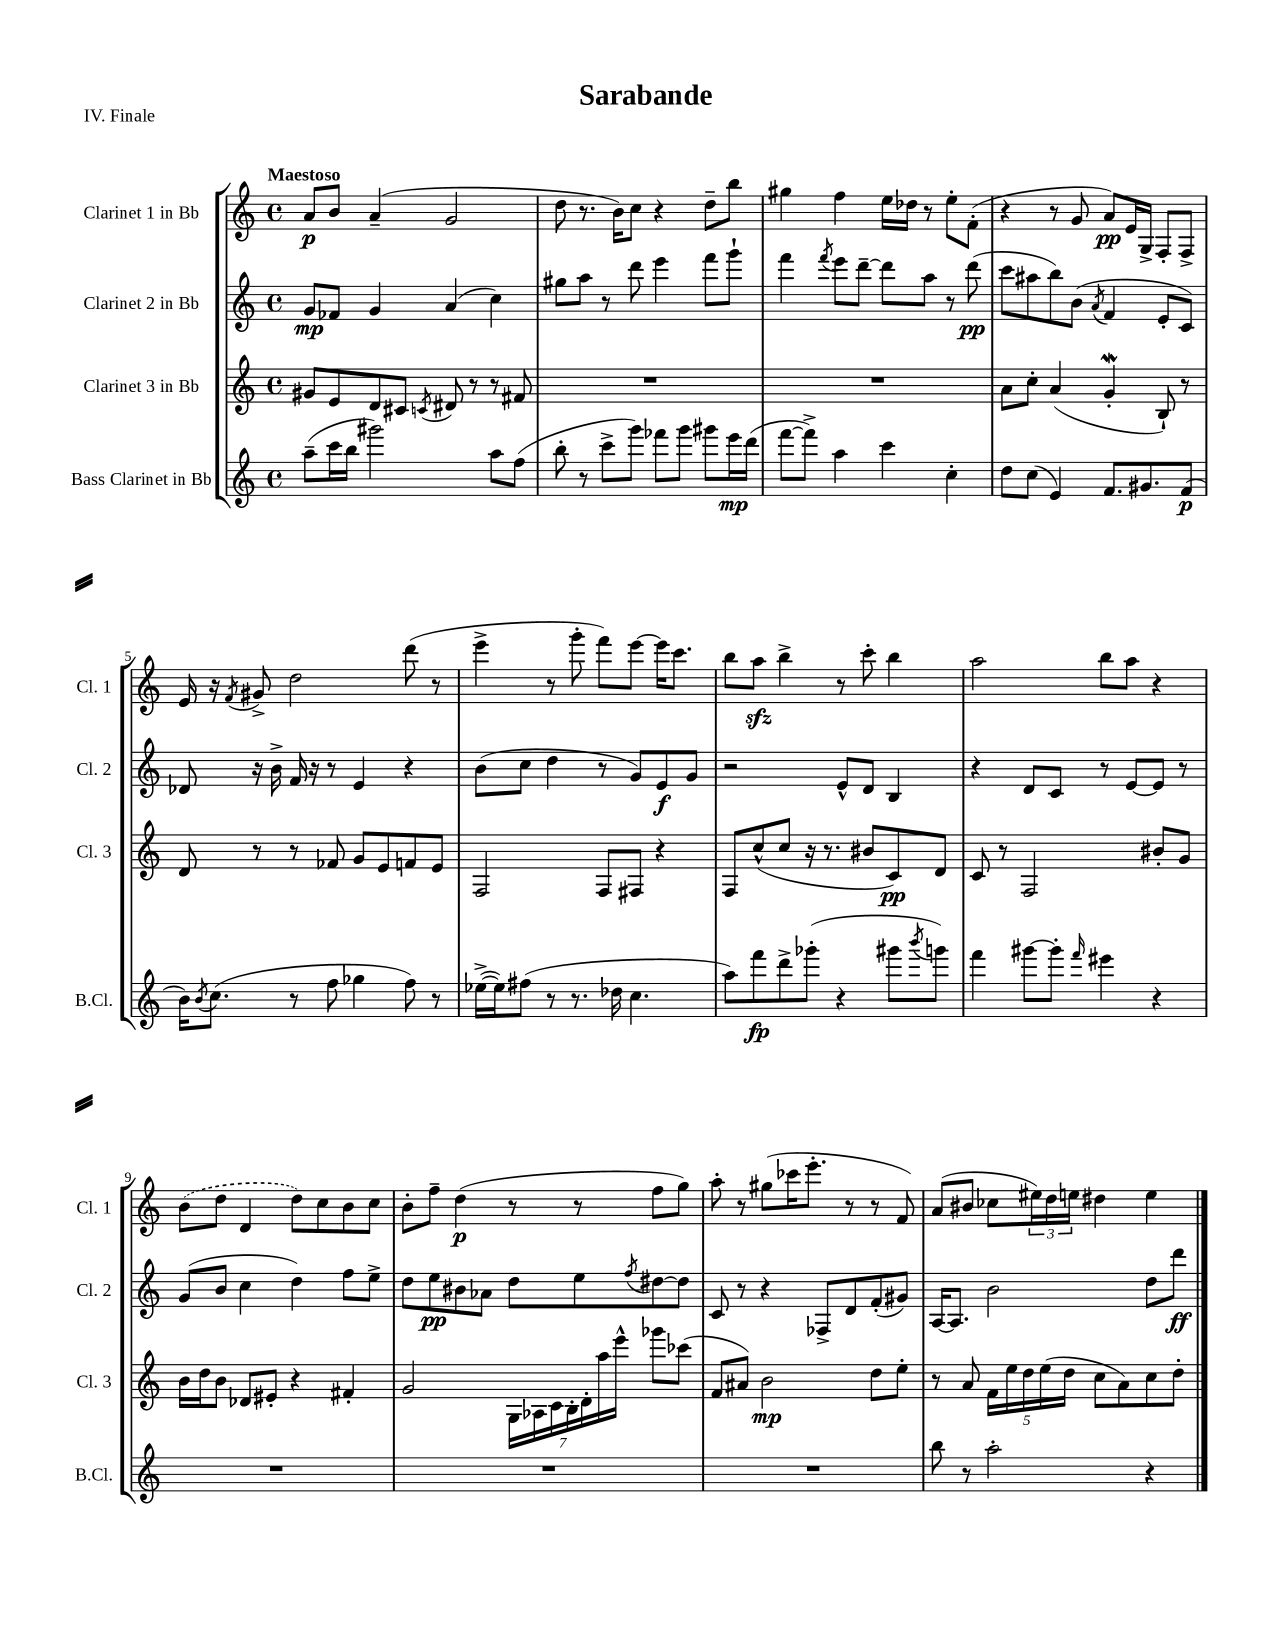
\header { title = "Sarabande" piece = "IV. Finale" }
<<
\new StaffGroup <<
\new Staff = "s0" \with { instrumentName = "Clarinet 1 in Bb" shortInstrumentName = "Cl. 1" } {
    \clef treble \key c \major \defaultTimeSignature \time 4/4 \tempo "Maestoso"
    a'8\p b'8 a'4--( g'2 |
    d''8 r8. b'16) c''8 r4 d''8-- b''8 |
    gis''4 f''4 e''16 des''16 r8 e''8-. f'8-.( |
    r4 r8 g'8 a'8\pp) e'16 g16-> f8-. f8-> |
    e'16 r16 \acciaccatura { f'8 } gis'8-> d''2 d'''8( r8 |
    e'''4-> r8 g'''8-. f'''8) e'''8~ e'''16 c'''8. |
    b''8 a''8\sfz b''4-> r8 c'''8-. b''4 |
    a''2 b''8 a''8 r4 |
    \once \slurDashed b'8( d''8 d'4 d''8) c''8 b'8 c''8 |
    b'8-. f''8-- d''4\p( r8 r8 f''8 g''8) |
    a''8-. r8 gis''8( ces'''16 e'''8.-. r8 r8 f'8) |
    a'8( bis'8 ces''8 \tuplet 3/2 { eis''16) d''16 e''16 } dis''4 e''4 \bar "|." |
}
\new Staff = "s1" \with { instrumentName = "Clarinet 2 in Bb" shortInstrumentName = "Cl. 2" } {
    \clef treble \key c \major \defaultTimeSignature \time 4/4
    g'8\mp fes'8 g'4 a'4( c''4) |
    gis''8 a''8 r8 d'''8 e'''4 f'''8 g'''8-! |
    f'''4 \acciaccatura { f'''8 } e'''8 d'''8~-- d'''8 a''8 r8 d'''8\pp( |
    c'''8 ais''8 b''8) b'8( \acciaccatura { a'8 } f'4 e'8-. c'8) |
    des'8 r16 b'16-> f'16 r16 r8 e'4 r4 |
    b'8( c''8 d''4 r8 g'8) e'8\f g'8 |
    r2 e'8-^ d'8 b4 |
    r4 d'8 c'8 r8 e'8~ e'8 r8 |
    g'8( b'8 c''4 d''4) f''8 e''8-> |
    d''8 e''8\pp bis'8 aes'8 d''8 e''8 \acciaccatura { f''8 } dis''8~ dis''8 |
    c'8 r8 r4 fes8-> d'8 f'8-.( gis'8) |
    a16~ a8. b'2 d''8 d'''8\ff \bar "|." |
}
\new Staff = "s2" \with { instrumentName = "Clarinet 3 in Bb" shortInstrumentName = "Cl. 3" } {
    \clef treble \key c \major \defaultTimeSignature \time 4/4
    gis'8 e'8 d'8 cis'8 \acciaccatura { c'8 } dis'8 r8 r8 fis'8 |
    R1 |
    R1 |
    a'8 c''8-. a'4( g'4-.\mordent b8-!) r8 |
    d'8 r8 r8 fes'8 g'8 e'8 f'8 e'8 |
    f2 f8 fis8 r4 |
    f8 c''8-^( c''8 r16 r8. bis'8 c'8\pp) d'8 |
    c'8 r8 f2 bis'8-. g'8 |
    b'16 d''16 b'8 des'8 eis'8-. r4 fis'4-. |
    g'2 \tuplet 7/4 { g16 aes16 c'16 b16-. d'16-. a''16 e'''16-^ } ges'''8 ces'''8( |
    f'8 ais'8) b'2\mp d''8 e''8-. |
    r8 a'8 \tuplet 5/4 { f'16 e''16 d''16 e''16( d''16 } c''8 a'8) c''8 d''8-. \bar "|." |
}
\new Staff = "s3" \with { instrumentName = "Bass Clarinet in Bb" shortInstrumentName = "B.Cl." } {
    \clef treble \key c \major \defaultTimeSignature \time 4/4
    a''8--( c'''16 b''16 gis'''2) a''8 f''8( |
    b''8-. r8 c'''8-> g'''8) fes'''8 g'''8 gis'''8 e'''16\mp d'''16( |
    f'''8~ f'''8->) a''4 c'''4 c''4-. |
    d''8 c''8( e'4) f'8. gis'8. f'8\p( |
    b'16) \acciaccatura { b'8 } c''8.( r8 f''8 ges''4 f''8) r8 |
    ees''16~->( ees''16) fis''8( r8 r8. des''16 c''4. |
    a''8) f'''8\fp d'''8-> ges'''8-.( r4 gis'''8 \acciaccatura { b'''8 } g'''8) |
    f'''4 gis'''8~ gis'''8-. \grace { f'''16 } eis'''4 r4 |
    R1 |
    R1 |
    R1 |
    b''8 r8 a''2-. r4 \bar "|." |
}
>>
>>
